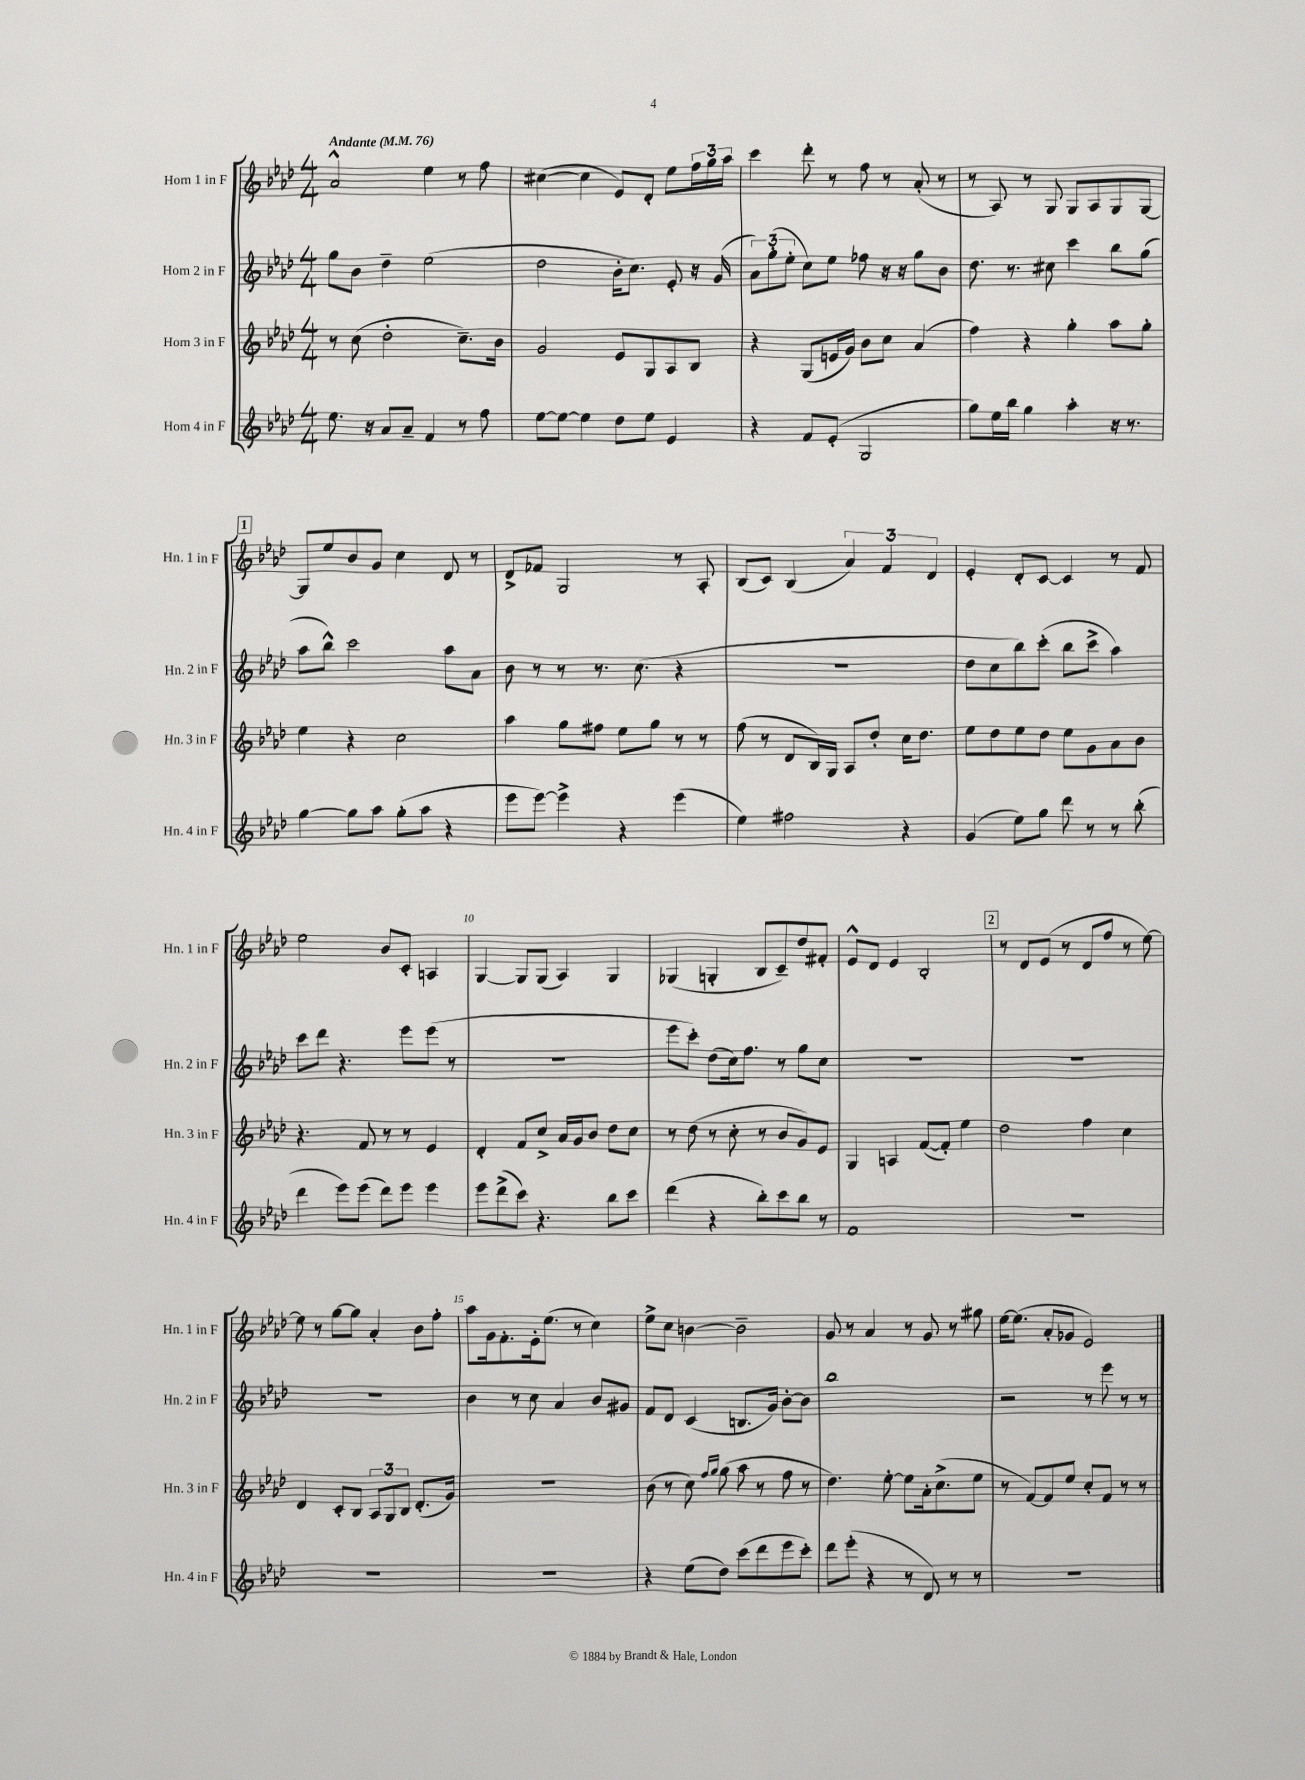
<<
\new StaffGroup <<
\new Staff = "s0" \with { instrumentName = "Horn 1 in F" shortInstrumentName = "Hn. 1 in F" } {
    \clef treble \key aes \major \numericTimeSignature \time 4/4 \tempo "Andante" 4 = 76
    aes'2-^ ees''4 r8 f''8 |
    cis''4~( cis''4 ees'8) des'8-. ees''8 \tuplet 3/2 { f''16 g''16 aes''16 } |
    c'''4 des'''8-. r8 f''8 r8 aes'8-.( r8 |
    r8 aes8) r8 g8 g8 aes8 g8 g8~ |
    \mark \markup { \box "1" } g8 ees''8 bes'8 g'8 c''4 des'8 r8 |
    des'8-> fes'8 g2 r8 aes8-. |
    bes8( c'8) bes4( \tuplet 3/2 { aes'4) f'4 des'4 } |
    ees'4-. des'8-. c'8~ c'4 r8 f'8 |
    ees''2 bes'8 c'8-. a4 |
    g4~ g8 g8( aes4) g4 |
    ges4( g4-. bes8 c'8--) des''8 fis'8-. |
    ees'8-^ des'8 ees'4 bes2-. |
    \mark \markup { \box "2" } r8 des'8 ees'8( r8 des'8 f''8 r8 ees''8~) |
    ees''8 r8 g''8~ g''8 aes'4-. bes'8 f''8-. |
    aes''8 g'16 f'8.-. ees'16-. ees''8.( r8 c''4) |
    ees''8-> c''8 b'4~ b'2-- |
    g'8 r8 aes'4 r8 g'8 r8 gis''8 |
    ees''16~ ees''8.( aes'8-. ges'8 ees'2) \bar "|." |
}
\new Staff = "s1" \with { instrumentName = "Horn 2 in F" shortInstrumentName = "Hn. 2 in F" } {
    \clef treble \key aes \major \numericTimeSignature \time 4/4
    g''8 bes'8 des''4-- ees''2( |
    des''2 bes'16-. c''8.) ees'8-. r16 g'16( |
    \tuplet 3/2 { aes'8) g''8-.( ees''8-. } c''8) ees''8 fes''8 r16 r16 g''8 bes'8 |
    des''8. r8. cis''8 c'''4 bes''8 g''8( |
    \mark \markup { \box "1" } aes''8 bes''8-^) c'''2 aes''8 aes'8 |
    bes'8 r8 r8 r8. c''8.( r4 |
    R1 |
    des''8 c''8 bes''8) c'''8-.( bes''8 c'''8-> aes''4) |
    c'''8 des'''8 r4. ees'''8 ees'''8( r8 |
    R1 |
    ees'''8 c'''8-.) des''8( c''16) f''8. r8 g''8 c''8 |
    R1 |
    \mark \markup { \box "2" } R1 |
    R1 |
    bes'4 r8 c''8 aes'4 bes'8 gis'8 |
    f'8 des'8 c'4( b8. g'16) bes'8~-. bes'8 |
    bes''1 |
    r2 r8 ees'''8 r8 r8 \bar "|." |
}
\new Staff = "s2" \with { instrumentName = "Horn 3 in F" shortInstrumentName = "Hn. 3 in F" } {
    \clef treble \key aes \major \numericTimeSignature \time 4/4
    r8 c''8( des''2-. c''8.--) bes'16 |
    g'2 ees'8 g8 aes8 bes8 |
    r4 g8( e'16 g'16) bes'8 c''8 aes'4( |
    f''4) r4 g''4-. aes''8 g''8-. |
    \mark \markup { \box "1" } ees''4 r4 c''2 |
    aes''4 g''8 fis''8 ees''8 g''8 r8 r8 |
    f''8( r8 des'8 bes16) g16 aes8 des''8-. c''16 des''8. |
    ees''8 des''8 ees''8 des''8 ees''8 g'8 aes'8 bes'8 |
    r4. f'8 r8 r8 ees'4 |
    des'4-. f'8 c''8-> aes'16 g'16 bes'8 des''8 c''8 |
    r8 des''8( r8 c''8-. r8 bes'8 g'8) ees'8 |
    g4 a4 f'8~( f'8-.) ees''4 |
    \mark \markup { \box "2" } des''2 f''4 c''4 |
    des'4 c'8-. bes8 \tuplet 3/2 { aes8 g8 bes8 } des'8.-.( g'16) |
    R1 |
    bes'8( r8 c''8) \grace { f''16 g''16 } g''8( aes''8 r8 f''8 r8 |
    des''4.) ees''8~-. ees''8 aes'16-. c''8.->( ees''8 |
    r8 f'8~) f'8 ees''8 c''8-. f'8 r8 r8 \bar "|." |
}
\new Staff = "s3" \with { instrumentName = "Horn 4 in F" shortInstrumentName = "Hn. 4 in F" } {
    \clef treble \key aes \major \numericTimeSignature \time 4/4
    ees''8. r16 aes'8 aes'8-- f'4 r8 f''8 |
    ees''8~ ees''8~ ees''4 des''8 ees''8 ees'4 |
    r4 f'8 ees'8-.( g2 |
    g''8) ees''16 bes''16 g''4 aes''4-. r16 r8. |
    \mark \markup { \box "1" } g''4~ g''8 aes''8 g''8-.( aes''8 r4 |
    ees'''8 ees'''8~) ees'''4-> r4 ees'''4( |
    ees''4) fis''2 r4 |
    g'4( ees''8) g''8 des'''8 r8 r8 bes''8-.( |
    des'''4 ees'''8) ees'''8( des'''8) ees'''8 ees'''4 |
    ees'''8 des'''8->( c'''8) r4. bes''8 c'''8 |
    des'''4( r4 bes''8-.) c'''8 bes''8 r8 |
    f'1 |
    \mark \markup { \box "2" } R1 |
    R1 |
    R1 |
    r4 ees''8( des''8) c'''8( des'''8 ees'''8 c'''8-.) |
    des'''8 ees'''8-.( r4 r8 des'8) r8 r8 |
    R1 \bar "|." |
}
>>
>>
\layout { \context { \Score \override BarNumber.break-visibility = ##(#f #t #t) barNumberVisibility = #(every-nth-bar-number-visible 5) } }
